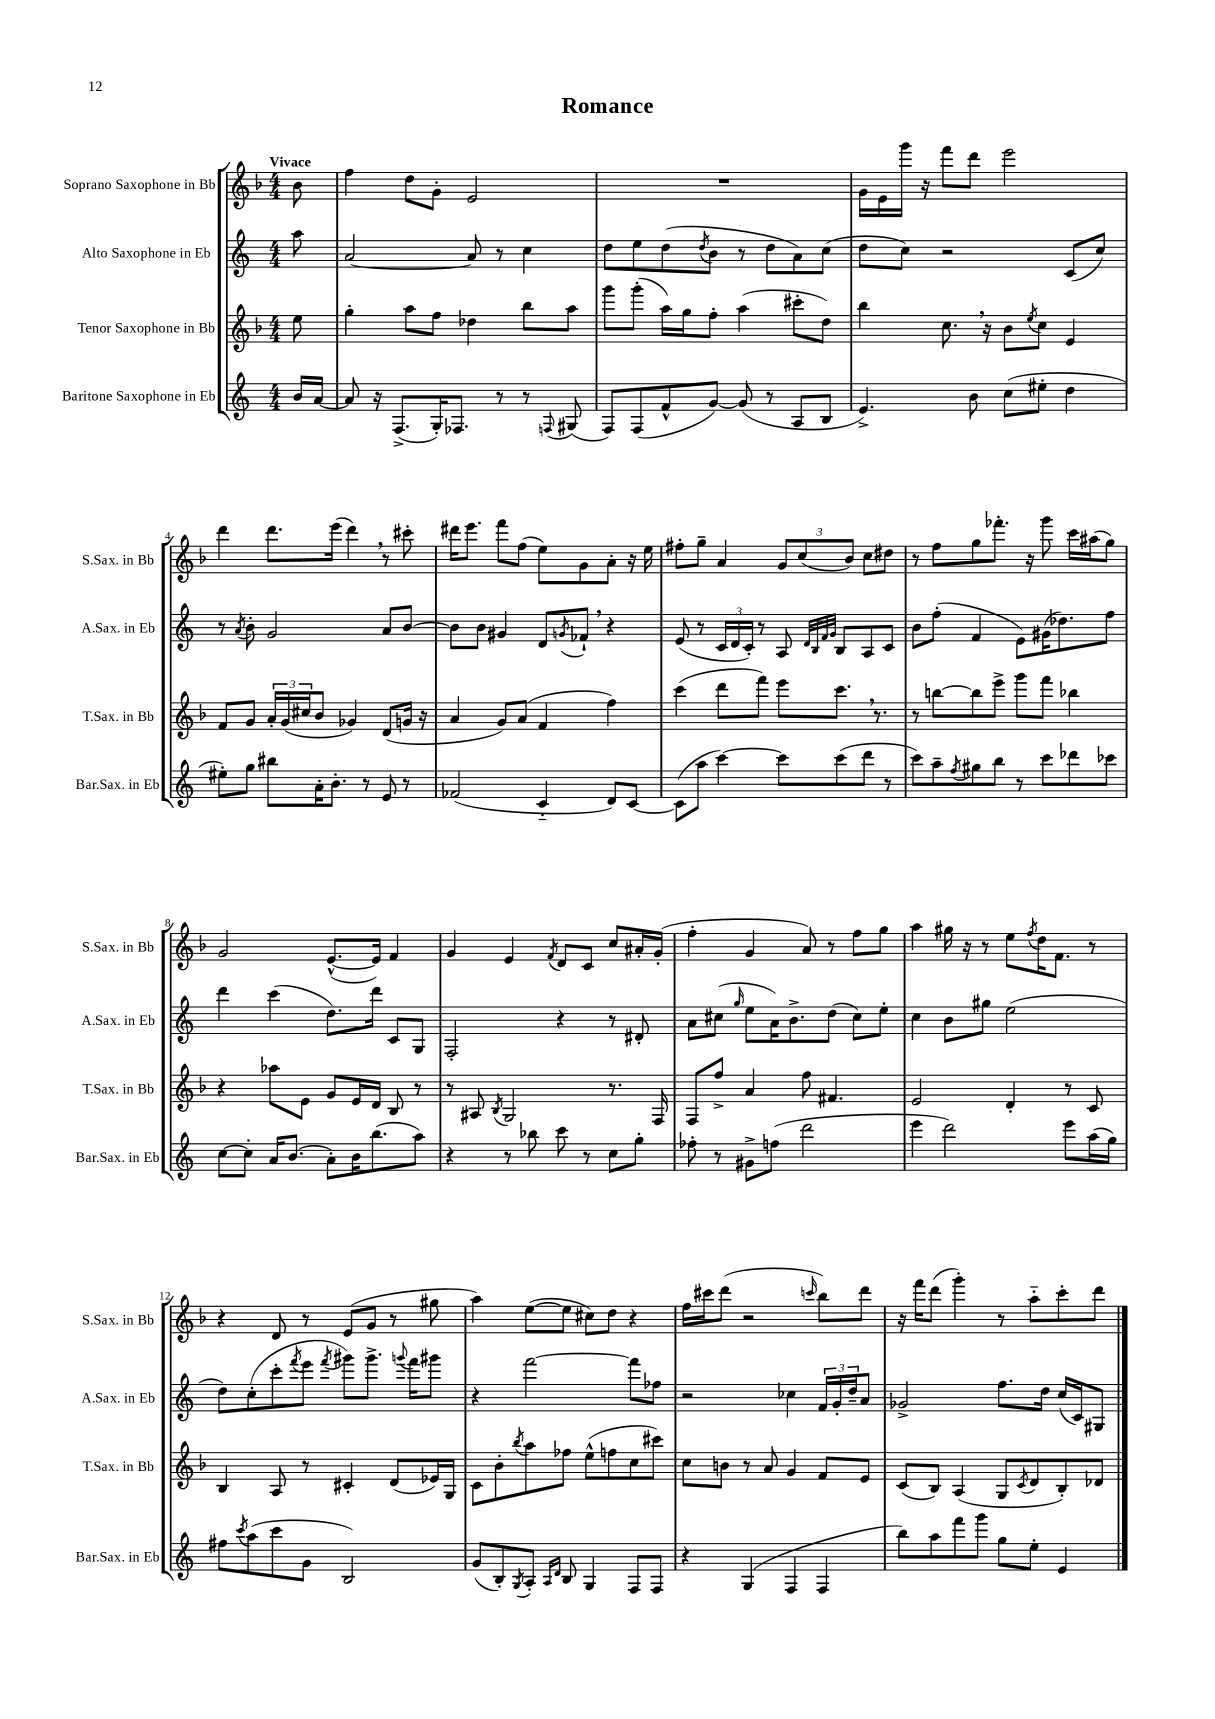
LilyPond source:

\header { title = "Romance" }
<<
\new StaffGroup <<
\new Staff = "s0" \with { instrumentName = "Soprano Saxophone in Bb" shortInstrumentName = "S.Sax. in Bb" } {
    \clef treble \key f \major \numericTimeSignature \time 4/4 \partial 8 \tempo "Vivace"
    bes'8 |
    f''4 d''8 g'8-. e'2 |
    R1 |
    g'16 e'16 g'''16 r16 f'''8 d'''8 e'''2 |
    d'''4 d'''8. e'''16( d'''4) \breathe r8 cis'''8-. |
    dis'''16 e'''8. f'''8 f''8( e''8) g'8 a'8-. r16 e''16 |
    fis''8-. g''8-- a'4 \tuplet 3/2 { g'8 c''8( bes'8) } c''8 dis''8 |
    r8 f''8 g''8 fes'''8.-. r16 g'''8 c'''16 ais''16( g''8) |
    g'2 e'8.~-^( e'16) f'4 |
    g'4 e'4 \acciaccatura { f'8 } d'8 c'8 c''8 ais'16-. g'16-.( |
    f''4-. g'4 a'8) r8 f''8 g''8 |
    a''4 gis''16 r16 r8 e''8 \acciaccatura { f''8 } d''16 f'8. r8 |
    r4 d'8 r8 e'8( g'8 r8 gis''8 |
    a''4) e''8~( e''8 cis''8) d''8 r4 |
    f''16 cis'''16 d'''8( r2 \grace { c'''16 } bes''8) d'''8 |
    r16 f'''16 d'''8( g'''4-.) r8 a''8-_ c'''8-. d'''8 \bar "|." |
}
\new Staff = "s1" \with { instrumentName = "Alto Saxophone in Eb" shortInstrumentName = "A.Sax. in Eb" } {
    \clef treble \key c \major \numericTimeSignature \time 4/4 \partial 8
    a''8 |
    a'2~ a'8 r8 c''4 |
    d''8 e''8 d''8( \acciaccatura { d''8 } b'8 r8 d''8 a'8) c''8( |
    d''8 c''8) r2 c'8( c''8) |
    r8 \acciaccatura { a'8 } b'8-. g'2 a'8 b'8~ |
    b'8 b'8 gis'4 d'8 \acciaccatura { g'8 } fes'8-! \breathe r4 |
    e'8( r8 \tuplet 3/2 { c'16 d'16 c'16-.) } r8 a8 \grace { d'32 b32 f'32 g'32 } b8 a8 c'8 |
    b'8 f''8-.( f'4 e'8) gis'16( des''8.) f''8 |
    d'''4 c'''4( d''8.) d'''16 c'8 g8 |
    f2-. r4 r8 dis'8-. |
    a'8 cis''8( \grace { g''16 } e''8 a'16) b'8.-> d''8( cis''8) e''8-. |
    c''4 b'8 gis''8 e''2( |
    d''8) c''8-.( c'''8-. \acciaccatura { f'''8 } e'''8 \acciaccatura { f'''8 } gis'''8) gis'''8.-> \appoggiatura { g'''8 } f'''16 gis'''8 |
    r4 f'''2~ f'''8 fes''8 |
    r2 ces''4 \tuplet 3/2 { f'16 g'16-. d''16-- } a'8 |
    ges'2-> f''8. d''16 c''16( c'16) gis8 \bar "|." |
}
\new Staff = "s2" \with { instrumentName = "Tenor Saxophone in Bb" shortInstrumentName = "T.Sax. in Bb" } {
    \clef treble \key f \major \numericTimeSignature \time 4/4 \partial 8
    e''8 |
    g''4-. a''8 f''8 des''4 bes''8 a''8 |
    g'''8 g'''8-.( a''16) g''16 f''8-. a''4( cis'''8-. d''8) |
    bes''4 c''8. \breathe r16 bes'8 \acciaccatura { e''8 } c''8 e'4 |
    f'8 g'8 \tuplet 3/2 { a'16-. g'16( cis''16 } bes'8 ges'4) d'8( g'16 r16 |
    a'4 g'8) a'8( f'4 f''4) |
    c'''4( d'''8 f'''8) e'''8 c'''8. \breathe r8. |
    r8 b''8~ b''8 e'''8-> g'''8 f'''8 bes''4 |
    r4 aes''8 e'8 g'8 e'16 d'16 bes8 r8 |
    r8 ais8 \acciaccatura { bes8 } g2 r8. f16 |
    f8 f''8-> a'4 f''8 fis'4. |
    e'2 d'4-. r8 c'8 |
    bes4 a8 r8 cis'4-. d'8( ees'16) g16 |
    c'8 bes'8-. \acciaccatura { bes''8 } a''8 fes''8 e''8-^( f''8 c''8 cis'''8) |
    c''8 b'8 r8 a'8 g'4 f'8 e'8 |
    c'8( bes8) a4( g8 \acciaccatura { c'8 } d'8 bes8-.) des'8 \bar "|." |
}
\new Staff = "s3" \with { instrumentName = "Baritone Saxophone in Eb" shortInstrumentName = "Bar.Sax. in Eb" } {
    \clef treble \key c \major \numericTimeSignature \time 4/4 \partial 8
    b'16 a'16~ |
    a'8 r16 f8.->( g16-.) fes8. r8 r8 \appoggiatura { f8 } gis8( |
    f8) f8( f'8-^ g'8~) g'8( r8 a8 b8 |
    e'4.->) b'8 c''8( eis''8-. d''4 |
    eis''8-.) g''8 bis''8 a'16-. b'8.-. r8 e'8 r8 |
    fes'2( c'4-_ d'8) c'8~ |
    c'8( a''8 c'''4~) c'''8 c'''8( d'''8 r8 |
    c'''8) a''8-- \acciaccatura { f''8 } gis''8 b''8 r8 c'''8 des'''8 ces'''8 |
    c''8~ c''8-. a'16 b'8.( a'8-.) b'16 b''8.( a''8) |
    r4 r8 bes''8 c'''8 r8 c''8 g''8-. |
    fes''8-. r8 gis'8-> f''8( d'''2 |
    e'''4 d'''2) e'''8 a''16( g''16) |
    fis''8 \acciaccatura { c'''8 } a''8( c'''8 g'8 b2) |
    g'8( b8-.) \acciaccatura { g8 } a8-. \grace { a16 d'16 } b8 g4 f8 f8 |
    r4 g4( f4 f4 |
    b''8) a''8 f'''8 g'''8 g''8 e''8-. e'4 \bar "|." |
}
>>
>>
